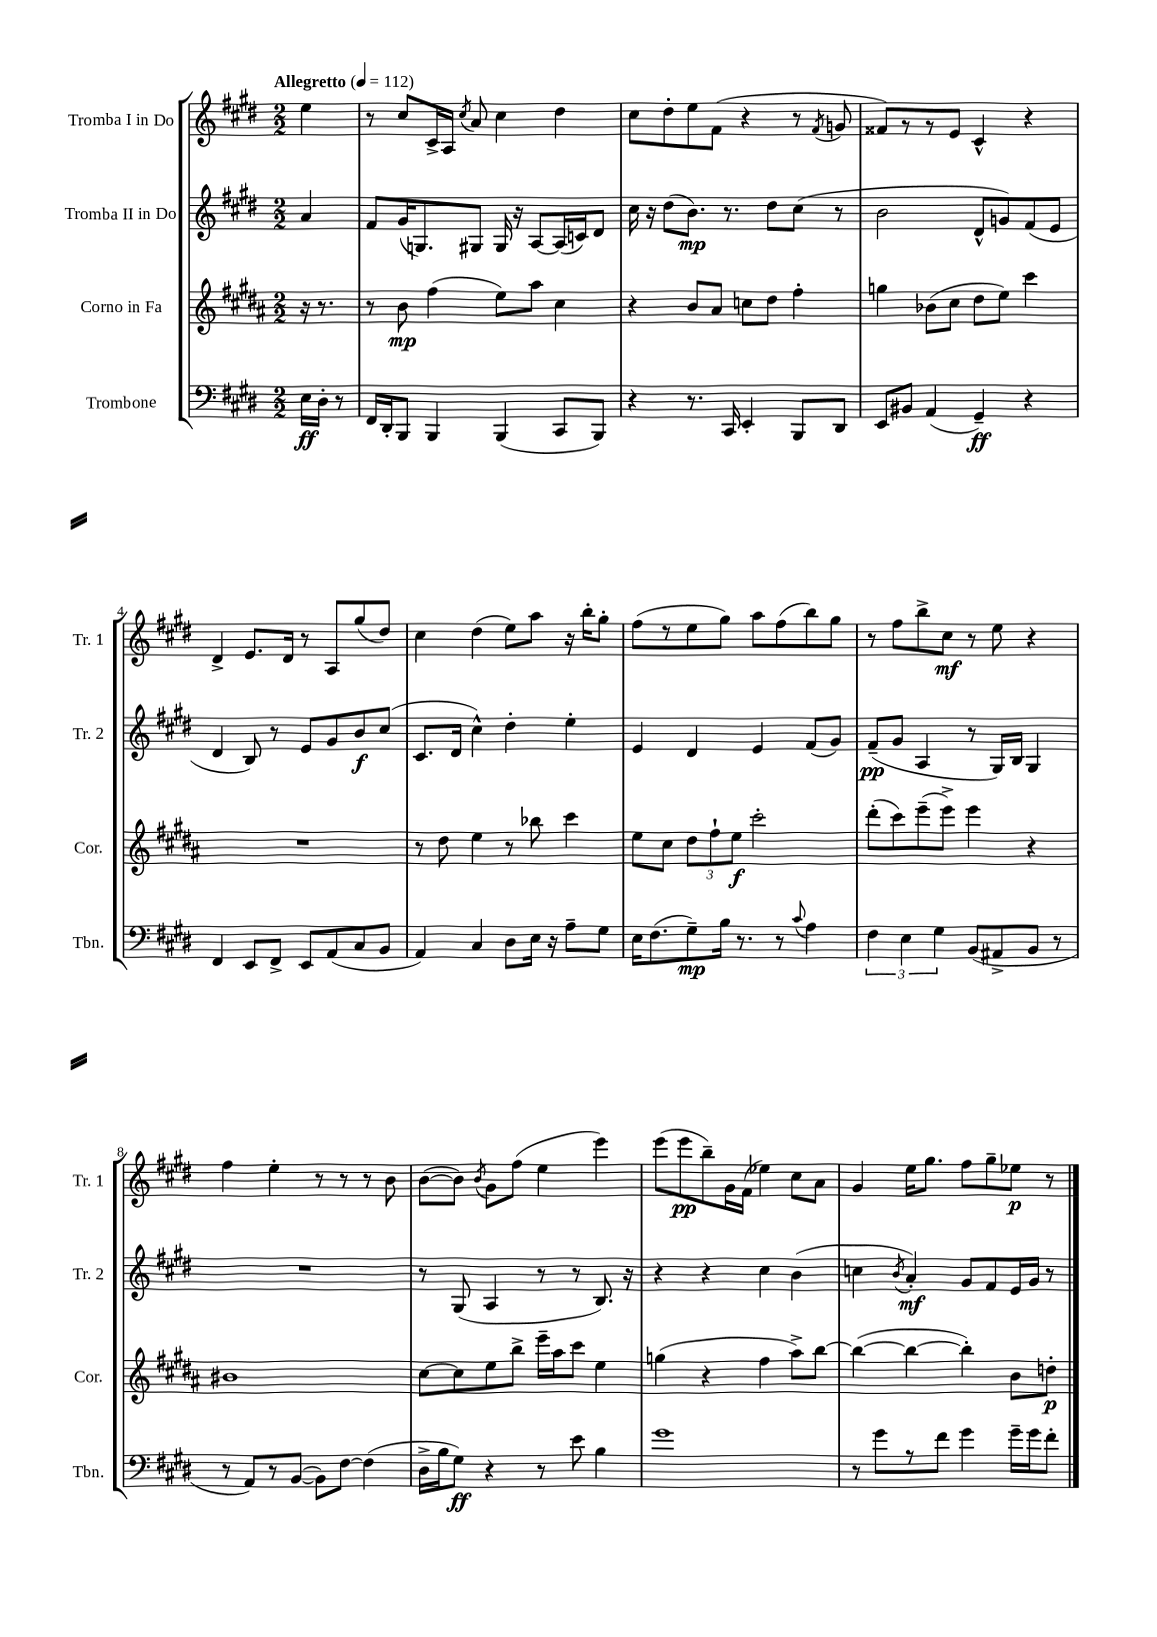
<<
\new StaffGroup <<
\new Staff = "s0" \with { instrumentName = "Tromba I in Do" shortInstrumentName = "Tr. 1" } {
    \clef treble \key e \major \numericTimeSignature \time 2/2 \partial 4 \tempo "Allegretto" 4 = 112
    \autoBeamOff e''4 |
    r8 cis''8[ cis'16-> a16] \acciaccatura { cis''8 } a'8 cis''4 dis''4 |
    cis''8[ dis''8-. e''8 fis'8]( r4 r8 \acciaccatura { fis'8 } g'8 |
    fisis'8[) r8 r8 e'8] cis'4-^ r4 |
    dis'4-> e'8.[ dis'16] r8 a8[ gis''8( dis''8]) |
    cis''4 dis''4( e''8[) a''8] r16 b''16[-. gis''8]-. |
    fis''8[( r8 e''8 gis''8]) a''8[ fis''8( b''8) gis''8] |
    r8 fis''8[ b''8-> cis''8]\mf r8 e''8 r4 |
    fis''4 e''4-. r8 r8 r8 b'8 |
    b'8[~( b'8]) \acciaccatura { b'8 } gis'8[ fis''8]( e''4 e'''4) |
    e'''8[( e'''8\pp b''8--) gis'16 fis'16]( ees''4) cis''8[ a'8] |
    gis'4 e''16[ gis''8.] fis''8[ gis''8-- ees''8]\p r8 \bar "|." |
}
\new Staff = "s1" \with { instrumentName = "Tromba II in Do" shortInstrumentName = "Tr. 2" } {
    \clef treble \key e \major \numericTimeSignature \time 2/2 \partial 4
    \autoBeamOff a'4 |
    fis'8[ gis'16( g8.) gis8] gis16 r16 a8[~ a16( c'16) dis'8] |
    cis''16 r16 dis''8[( b'8.]\mp) r8. dis''8[ cis''8]( r8 |
    b'2 dis'8[-^ g'8) fis'8( e'8] |
    dis'4 b8) r8 e'8[ gis'8 b'8\f cis''8]( |
    cis'8.[ dis'16] cis''4-^) dis''4-. e''4-. |
    e'4 dis'4 e'4 fis'8[( gis'8]) |
    fis'8[--\pp( gis'8] a4 r8 gis16[) b16] gis4 |
    R1 |
    r8 gis8( a4 r8 r8 b8.) r16 |
    r4 r4 cis''4 b'4( |
    c''4 \acciaccatura { b'8 } a'4-.\mf) gis'8[ fis'8 e'16 gis'16] r8 \bar "|." |
}
\new Staff = "s2" \with { instrumentName = "Corno in Fa" shortInstrumentName = "Cor." } {
    \clef treble \key b \major \numericTimeSignature \time 2/2 \partial 4
    \autoBeamOff r16 r8. |
    r8 b'8\mp fis''4( e''8[) ais''8] cis''4 |
    r4 b'8[ ais'8] c''8[ dis''8] fis''4-. |
    g''4 bes'8[( cis''8] dis''8[ e''8]) cis'''4 |
    R1 |
    r8 dis''8 e''4 r8 bes''8 cis'''4 |
    e''8[ cis''8] \tuplet 3/2 { dis''8[ fis''8-! e''8]\f } cis'''2-. |
    dis'''8[-.( cis'''8) e'''8--( e'''8]->) e'''4 r4 |
    bis'1 |
    cis''8[~ cis''8 e''8 b''8]-> e'''16[-- ais''16 cis'''8] e''4 |
    g''4( r4 fis''4 ais''8[->) b''8]~ |
    b''4~( b''4~ b''4-.) b'8[ d''8]-.\p \bar "|." |
}
\new Staff = "s3" \with { instrumentName = "Trombone" shortInstrumentName = "Tbn." } {
    \clef bass \key e \major \numericTimeSignature \time 2/2 \partial 4
    \autoBeamOff e16[\ff dis16]-. r8 |
    fis,16[ dis,16-. b,,8] b,,4 b,,4( cis,8[ b,,8]) |
    r4 r8. cis,16 e,4-. b,,8[ dis,8] |
    e,8[ bis,8] a,4( gis,4--\ff) r4 |
    fis,4 e,8[ fis,8]-> e,8[ a,8( cis8 b,8] |
    a,4) cis4 dis8[ e16] r16 a8[-- gis8] |
    e16[ fis8.( gis8--\mp) b16] r8. r8 \appoggiatura { cis'8 } a4 |
    \tuplet 3/2 { fis4 e4 gis4 } b,8[( ais,8-> b,8] r8 |
    r8 a,8[) r8 b,8]~( b,8[) fis8]~ fis4( |
    dis16[-> b16 gis8]\ff) r4 r8 e'8 b4 |
    gis'1 |
    r8 gis'8[ r8 fis'8] gis'4 gis'16[-- gis'16 fis'8]-. \bar "|." |
}
>>
>>
